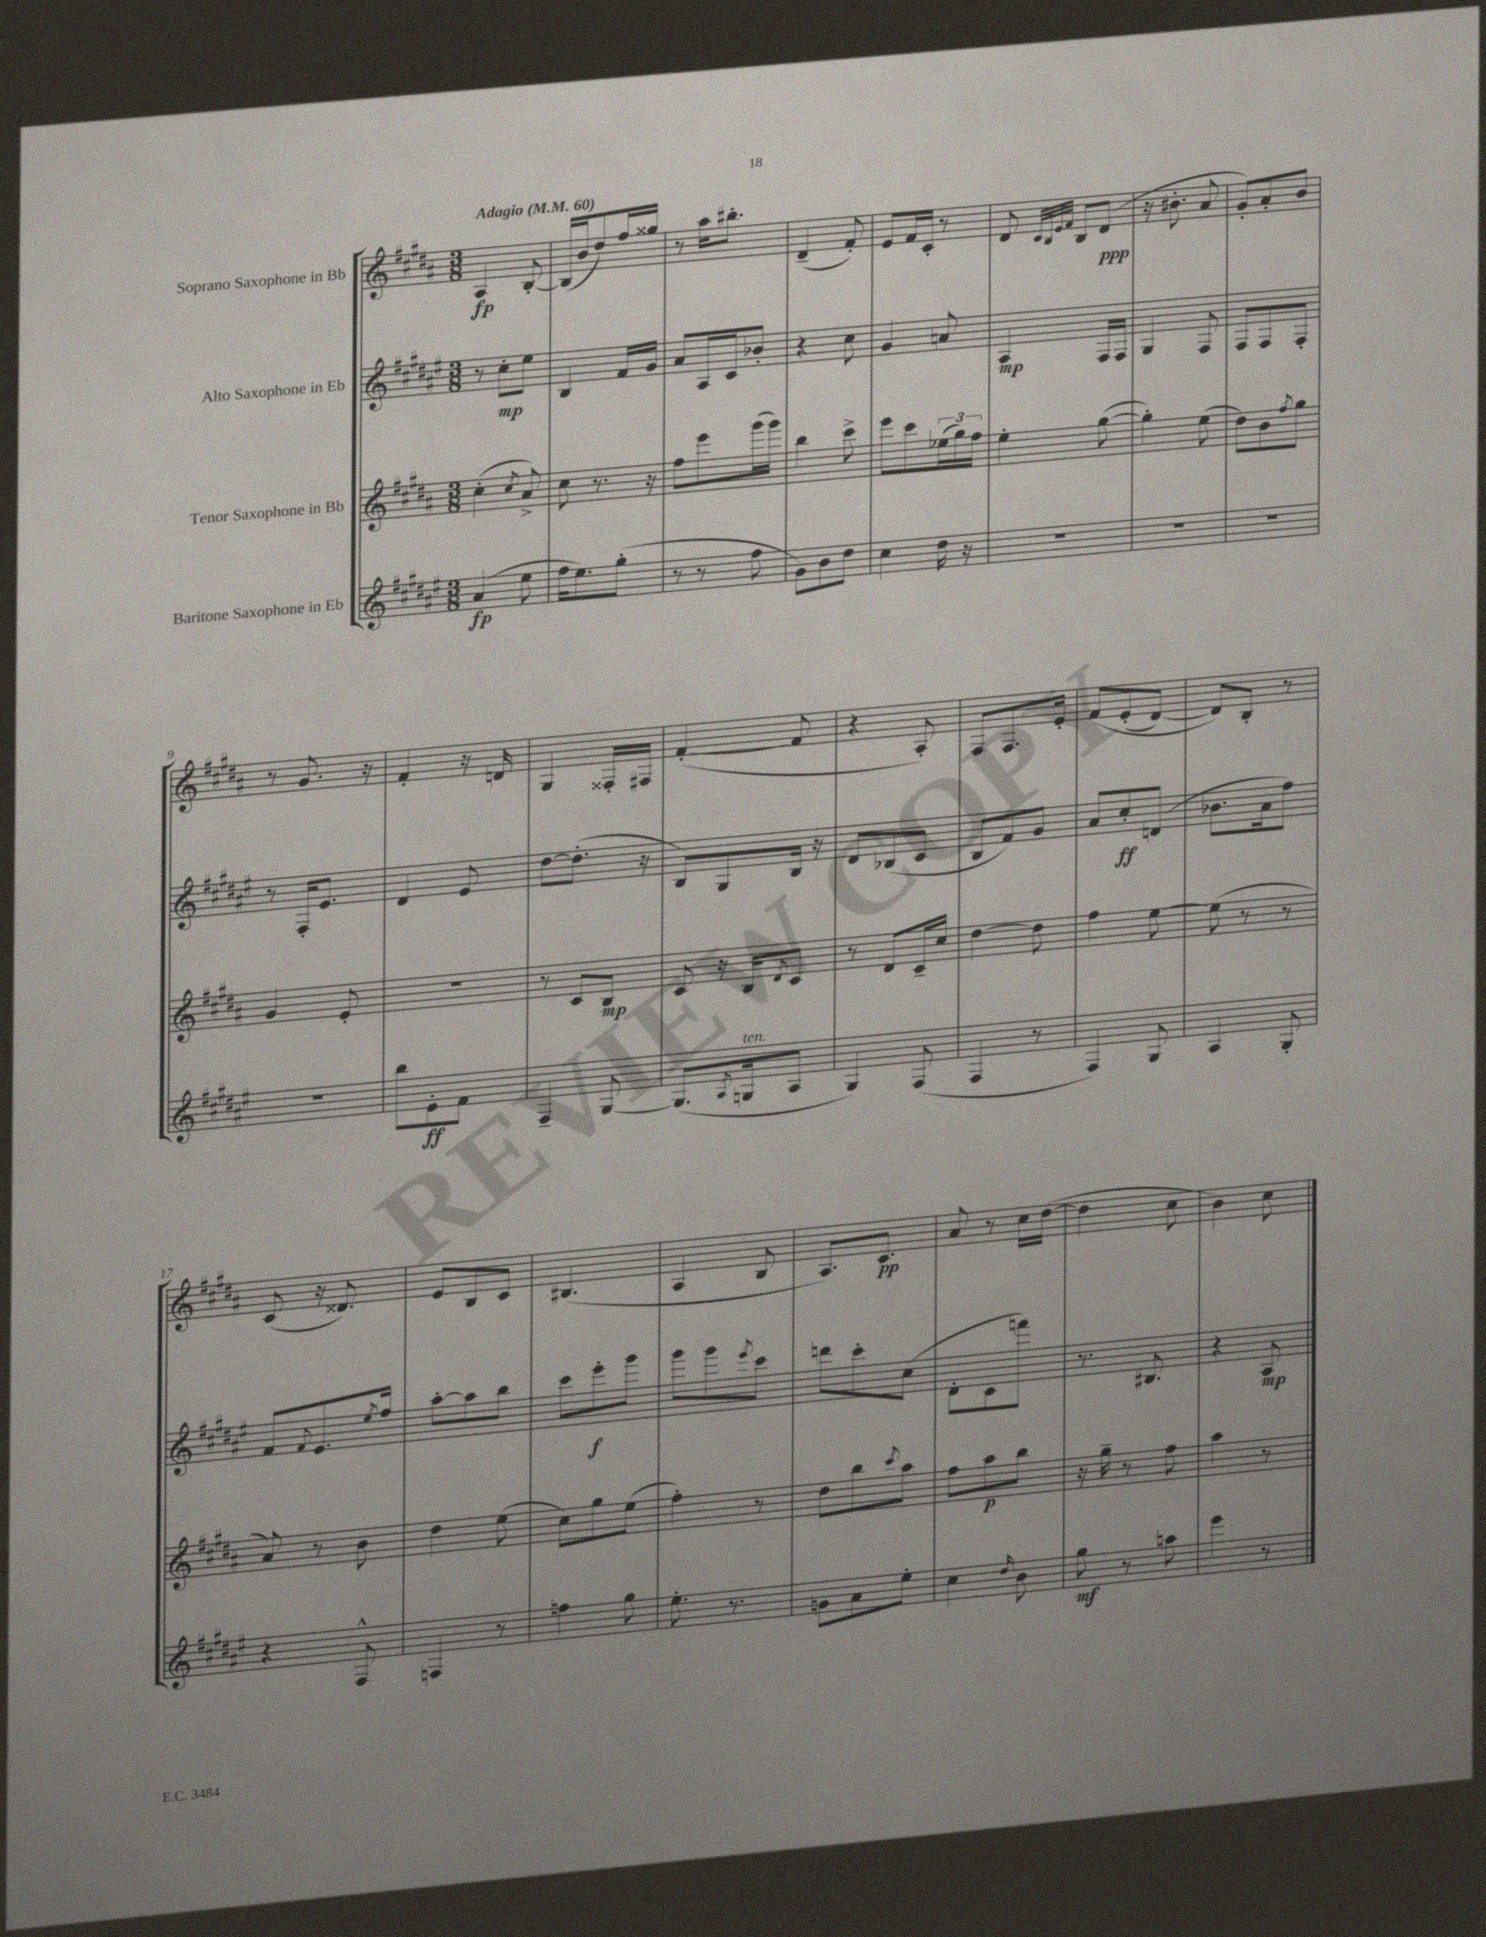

**kern	**kern	**kern	**kern
*staff4	*staff3	*staff2	*staff1
*clefG2	*clefG2	*clefG2	*clefG2
*k[f#c#g#d#a#e#]	*k[f#c#g#d#a#]	*k[f#c#g#d#a#e#]	*k[f#c#g#d#a#]
*M3/8	*M3/8	*M3/8	*M3/8
*MM60	*MM60	*MM60	*MM60
(4a#	(4cc#'	8r	4A#
.	.	8cc#'	.
.	8qcc#	.	.
8ee#	8a#^)	8ee#	[8B'
=	=	=	=
16ff#	8cc#	4B	(16B]
8.ee#)	.	.	16b
.	8.r	.	8dd#)
(8gg#'	.	16f#	16ff#
.	16r	16g#	16gg##
=	=	=	=
8r	8ff#	8a#	8r
8r	8eee	16A#	16aa#
.	.	16c#	8.bb#'
8ff#	(16ggg#	8b-'	.
.	16ggg#)	.	.
=	=	=	=
8g#)	4bb	4r	(4d#~
8b	.	.	.
8dd#	8ccc#^	8cc#	8f#')
=	=	=	=
4cc#	8eee	4g#	8e
.	8ccc#	.	16f#
.	.	.	16c#'
16dd#	(24ee-	8a	8r
.	24gg#)	.	.
16r	.	.	.
.	24ff#	.	.
=	=	=	=
4.r	4ee'	4A#	8d#
.	.	.	32qqc#
.	.	.	32qqB
.	.	.	32qqe
.	.	.	32qqf#
.	.	.	8B
.	([8gg#	16F#	(8d#
.	.	16F#	.
=	=	=	=
4.r	4gg#'])	4G#	16r
.	.	.	8.b#'
.	(8ee	8F#	8a#
=	=	=	=
4.r	8dd#)	8F#	8g#')
.	8b	8F#	8a#'
.	8qff#	.	.
.	8gg#	8F#'	8b
=	=	=	=
4.r	4g#	8r	8r
.	.	16F#'	8.g#
.	.	8.e#	.
.	8e'	.	.
.	.	.	16r
=	=	=	=
8bb	4.r	4d#	4f#'
8e#'	.	.	.
8f#	.	8e#	16r
.	.	.	16d
=	=	=	=
4F#~	8r	[8dd#	4G#
.	8c#	(8.dd#']	.
[8G#	8B	.	16F##'
.	.	16r	16F#
=	=	=	=
(8.G#]	8c#	8B)	([4f#'
.	16r	8G#	.
8qA#	.	.	.
16G	16B	.	.
.	8qd#	.	.
8A#	8c#	16B	8f#]
.	.	16r	.
=	=	=	=
4G#)	8r	8d#	4r
.	8d#	(8B-	.
(8F#	16c#~	8c#	8A#')
.	16cc#	.	.
=	=	=	=
4F#	[4dd#	8B	8F#
.	.	8f#)	8.F#
8r	8dd#]	8g#	.
.	.	.	16e'
=	=	=	=
4F#)	4ff#	8a#	&(8f#
.	.	8cc#'	(8e'
8G#	[8ee	(8d	[8d#)
=	=	=	=
4A#	(8ee]	8.b-	8d#]&)
.	8r	.	8B'
.	.	16a#	.
8G#'	8r	8ff#)	8r
=	=	=	=
4r	8a#)	8f#	(8c#
.	.	8qqf#	.
.	8r	8.e#	16r
.	.	.	8.d##)
8F#^^	8b	.	.
.	.	8qee#	.
.	.	16ff#	.
=	=	=	=
4F	4dd#	[8aa#'	8e
.	.	8aa#]	8B
8r	(8ee	8bb	8c#
=	=	=	=
4ff	8cc#)	8ccc#	(4.B#
.	8gg#	8eee#'	.
8gg#	(8ee	8ggg#	.
=	=	=	=
8.ee#'	4ff#')	8ggg#	4A#
.	.	8ggg#	.
8.r	.	.	.
.	.	8qeee#	.
.	8r	8ccc#	8B
=	=	=	=
8g	8dd#	8ddd	8.A#)
8a#	8bb	8ccc#'	.
.	.	.	8.c#
.	8qccc#	.	.
8ee#'	8aa#	(8cc#	.
=	=	=	=
4cc#	8ff#	8d#'	8a#
.	8aa#	8c#	8r
16qqdd#	.	.	.
8b	8bb	8fff)	16cc#
.	.	.	([16dd#
=	=	=	=
8gg#	16r	8.r	4dd#]
.	16gg#~	.	.
8r	8r	.	.
.	.	8.B#	.
8aa	8ff#	.	8cc#
=	=	=	=
4eee#	4aa#	4r	4b)
8r	8r	8A#	8cc#
==	==	==	==
*-	*-	*-	*-
